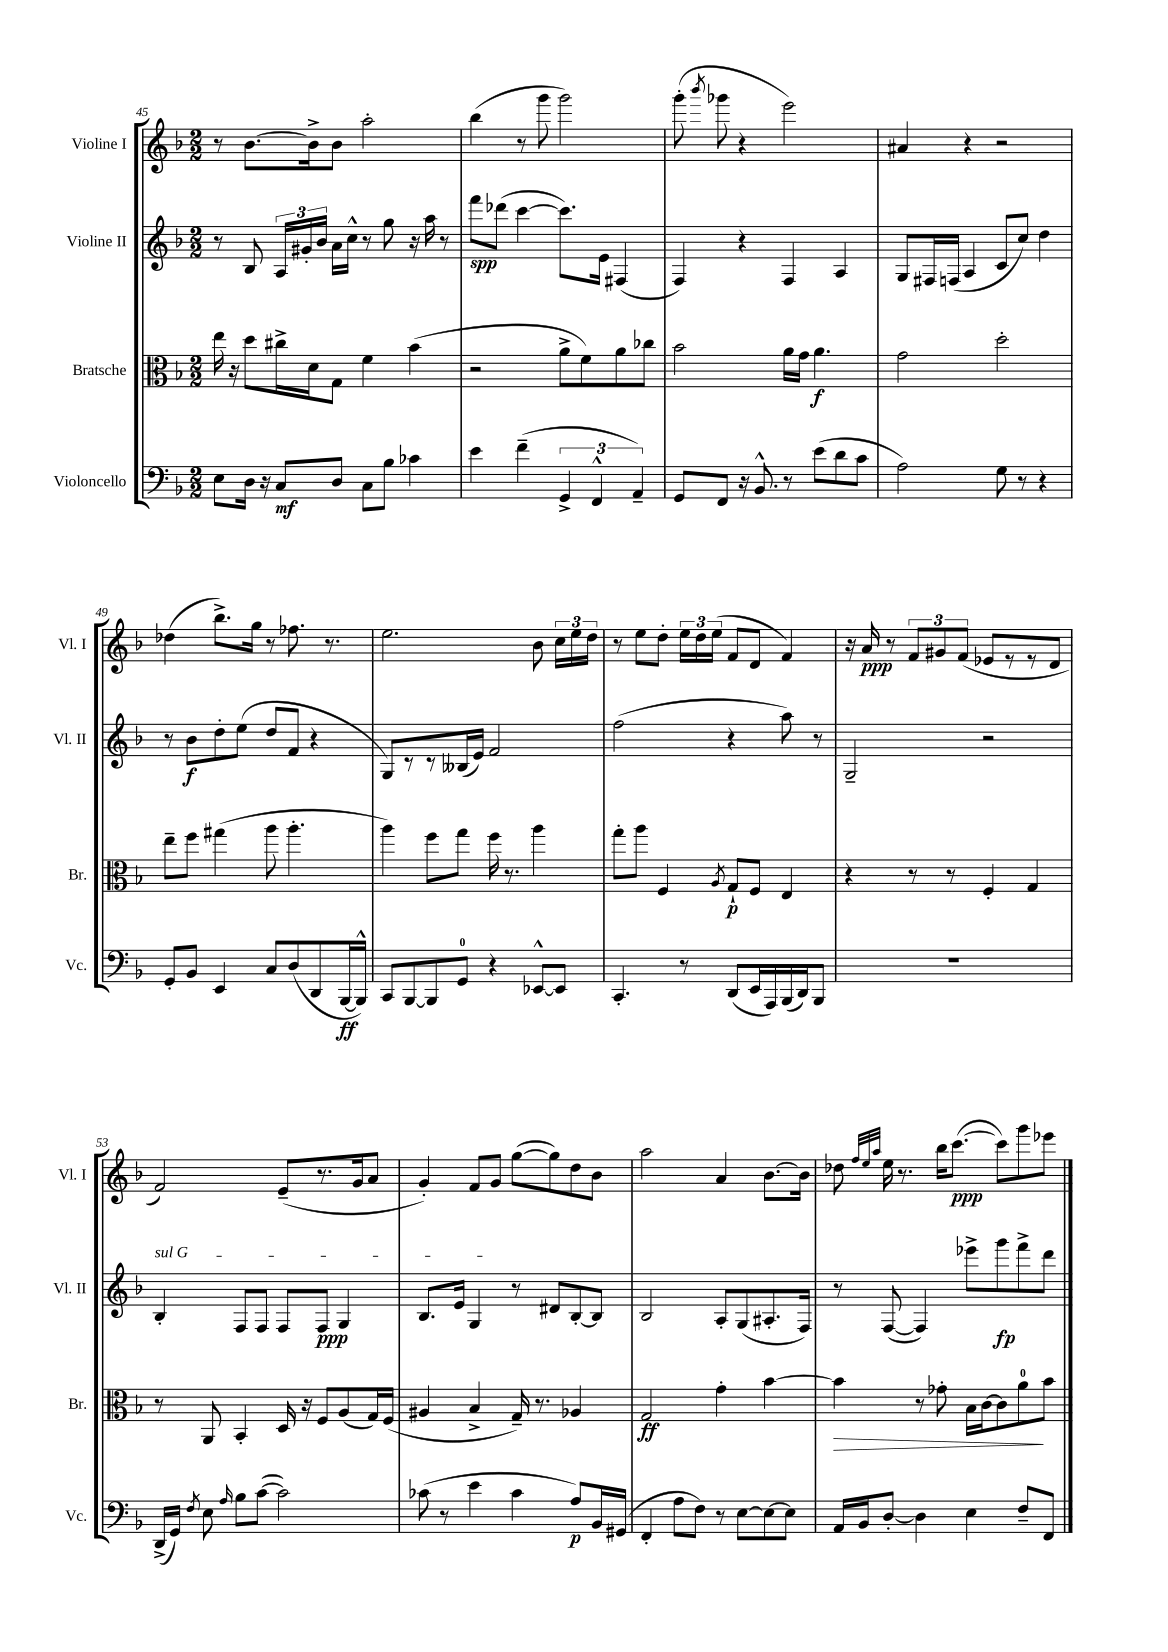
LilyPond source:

<<
\new StaffGroup <<
\new Staff = "s0" \with { instrumentName = "Violine I" shortInstrumentName = "Vl. I" } {
    \clef treble \key f \major \numericTimeSignature \time 2/2
    \autoBeamOff r8 bes'8.[~ bes'16-> bes'8] a''2-. |
    bes''4( r8 g'''8 g'''2) |
    g'''8-.( \acciaccatura { bes'''8 } ges'''8 r4 e'''2) |
    ais'4 r4 r2 |
    des''4( bes''8.[->) g''16] r8 fes''8. r8. |
    e''2. bes'8 \tuplet 3/2 { c''16[ e''16 d''16] } |
    r8 e''8[ d''8]-. \tuplet 3/2 { e''16[ d''16 e''16]( } f'8[ d'8] f'4) |
    r16 a'16\ppp r8 \tuplet 3/2 { f'8[ gis'8 f'8]( } ees'8[ r8 r8 d'8] |
    f'2) e'8[--( r8. g'16 a'8] |
    g'4-.) f'8[ g'8] g''8[~( g''8) d''8 bes'8] |
    a''2 a'4 bes'8.[~ bes'16] |
    des''8 \grace { f''32[ e''32 a''32] } e''16 r8. bes''16[ c'''8.]~\ppp( c'''8[) g'''8 ees'''8] \bar "|." |
}
\new Staff = "s1" \with { instrumentName = "Violine II" shortInstrumentName = "Vl. II" } {
    \clef treble \key f \major \numericTimeSignature \time 2/2
    \autoBeamOff r8 bes8 \tuplet 3/2 { a16[ gis'16-. bes'16] } a'16[ c''16]-^ r8 g''8 r16 a''16 r8 |
    f'''8[\spp des'''8]( c'''4~ c'''8.[) e'16] fis4( |
    f4) r4 f4 a4 |
    g8[ fis16 f16]( a4 c'8[ c''8]) d''4 |
    r8 bes'8[\f d''8-. e''8]( d''8[ f'8] r4 |
    g8[) r8 r8 beses16( e'16]) f'2 |
    f''2( r4 a''8) r8 |
    g2-- r2 |
    \once \override TextSpanner.bound-details.left.text = \markup { \italic "sul G" } bes4-.\startTextSpan f8[ f8] f8[ f8]\ppp g4 |
    bes8.[ e'16] g4\stopTextSpan r8 dis'8[ bes8~-. bes8] |
    bes2 a8[-. g8( ais8.-. f16]) |
    r8 f8~( f4) ees'''8[-> g'''8\fp f'''8-> d'''8] \bar "|." |
}
\new Staff = "s2" \with { instrumentName = "Bratsche" shortInstrumentName = "Br." } {
    \clef alto \key f \major \numericTimeSignature \time 2/2
    \autoBeamOff e''16 r16 d''8[ cis''16-> d'16 g8] f'4 bes'4( |
    r2 a'8[-> f'8) a'8 ces''8] |
    bes'2 a'16[ g'16] a'4.\f |
    g'2 d''2-. |
    e''8[-- f''8] gis''4( a''8 a''4.-. |
    a''4) f''8[ g''8] f''16 r8. a''4 |
    g''8[-. a''8] f4 \acciaccatura { a8 } g8[-!\p f8] e4 |
    r4 r8 r8 f4-. g4 |
    r8 a,8 bes,4-. d16 r16 f8[ a8( g16) f16]( |
    ais4 bes4-> g16--) r8. aes4 |
    g2\ff g'4-. bes'4~ |
    bes'4\> r8 ges'8-. bes16[ c'16~ c'8 a'8-0\! bes'8] \bar "|." |
}
\new Staff = "s3" \with { instrumentName = "Violoncello" shortInstrumentName = "Vc." } {
    \clef bass \key f \major \numericTimeSignature \time 2/2
    \autoBeamOff e8[ d16] r16 c8[\mf d8] c8[ bes8] ces'4 |
    e'4 f'4--( \tuplet 3/2 { g,4-> f,4-^ a,4--) } |
    g,8[ f,8] r16 bes,8.-^ r8 e'8[( d'8 c'8] |
    a2) g8 r8 r4 |
    g,8[-. bes,8] e,4 c8[ d8( d,8 bes,,16~\ff bes,,16]-^) |
    c,8[ bes,,8~ bes,,8 g,8]-0 r4 ees,8[~-^ ees,8] |
    c,4.-. r8 d,8[( e,16 a,,16) bes,,16( d,16) bes,,8] |
    R1 |
    d,16[->( g,16]) \acciaccatura { f8 } e8 \grace { a16 } bes8[ c'8]~( c'2) |
    ces'8( r8 e'4 ces'4 a8[\p) bes,16 gis,16]( |
    f,4-. a8[ f8]) r8 e8[~ e8~ e8] |
    a,16[ bes,16 d8]~-. d4 e4 f8[-- f,8] \bar "|." |
}
>>
>>
\layout { \context { \Score currentBarNumber = #45 } }
